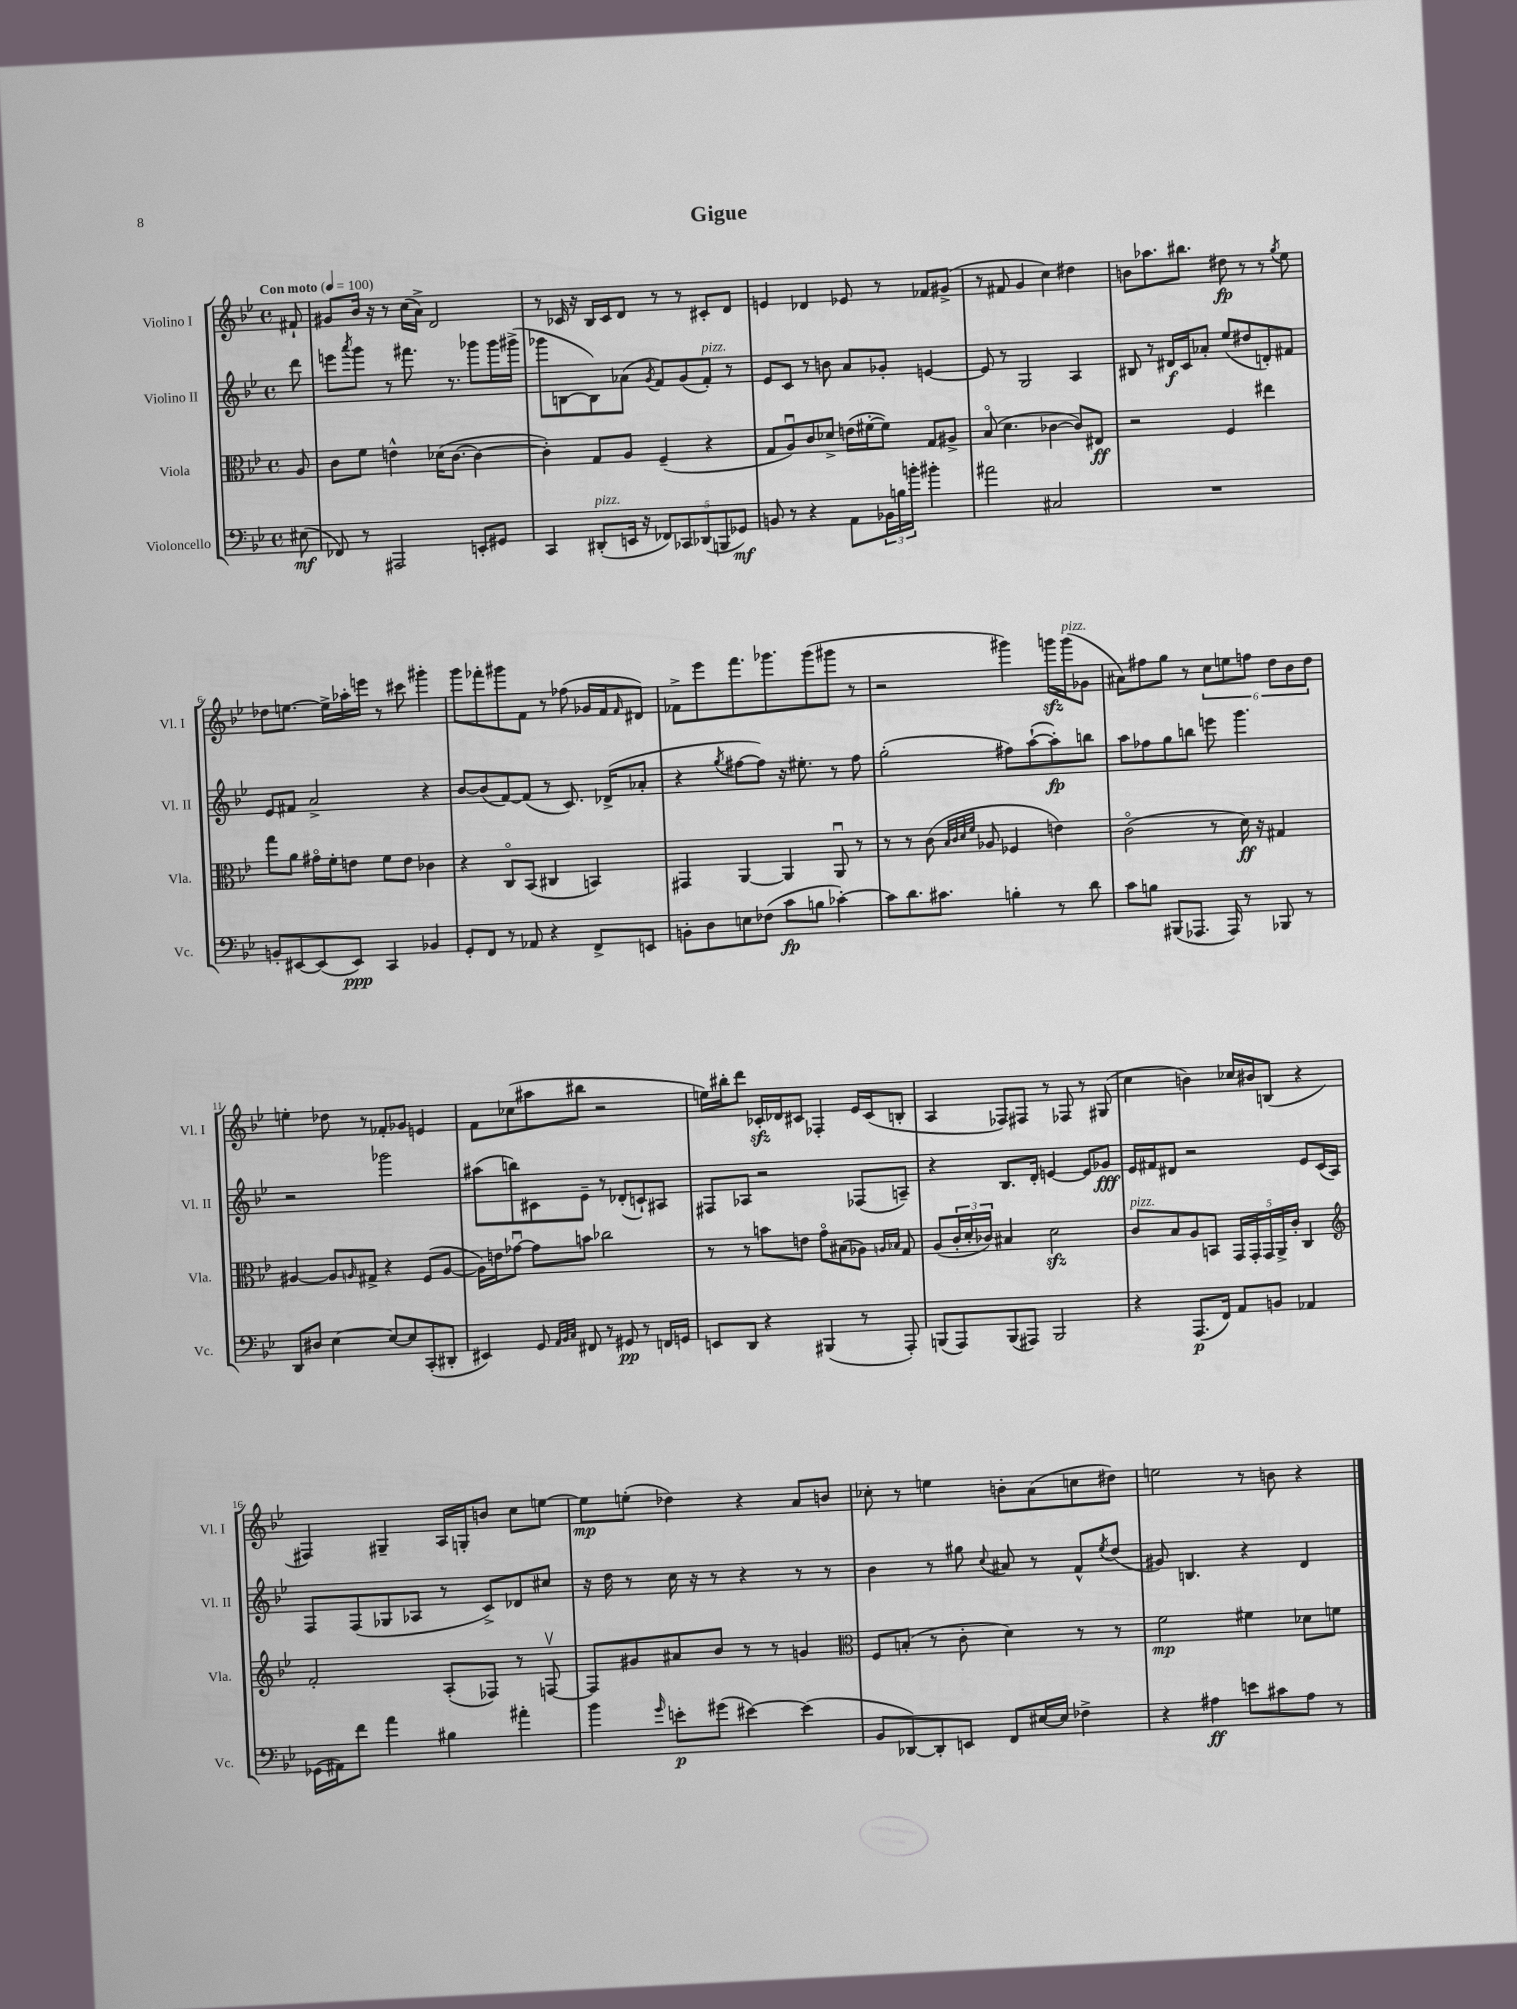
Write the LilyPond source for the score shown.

\header { title = "Gigue" }
<<
\new StaffGroup <<
\new Staff = "s0" \with { instrumentName = "Violino I" shortInstrumentName = "Vl. I" } {
    \clef treble \key bes \major \defaultTimeSignature \time 4/4 \partial 8 \tempo "Con moto" 4 = 100
    fis'8-! |
    gis'8 bes'16 r16 r8 c''16( a'16->) d'2 |
    r8 ces'16 r16 bes16 ces'16 d'8 r8 r8 cis'8-. d'8 |
    e'4 des'4 ees'8 r8 fes'8 gis'8->( |
    r8 fis'8 g'4 c''4) dis''4 |
    b'8 aes''8. bis''8. dis''8\fp r8 r8 \acciaccatura { g''8 } ees''8 |
    des''8 e''8.~ e''16-> aes''16-. e'''16 r8 cis'''8 gis'''4-. |
    g'''8 fes'''8-. gis'''8 f'8 r8 fes''8( ges'16 f'16 \grace { f'16 } dis'8) |
    fes'8-> ees'''8 f'''8. ges'''8. ges'''8( gis'''8 r8 |
    r2 gis'''4) g'''16\sfz g'''16^\markup { \italic "pizz." }( ges'8 |
    ais'8) fis''8 g''8 r8 \tuplet 6/4 { c''8 e''8 f''8 d''8 bes'8 d''8 } |
    e''4-. des''8 r8 fes'8-. ges'8 e'4 |
    f'8 ces''8( ais''8 bis''8 r2 |
    e''16) bis''16-. d'''8 ces'16-.\sfz des'16 cis'8 fes4-. ees'16 cis'16( b8-. |
    a4 fes8) fis8 r8 fes8 r8 gis8( |
    c''4 b'4) ces''16 bis'16 b8( r4 |
    fis4) gis4-- a16 g16-. b'8 c''8 e''8~ |
    e''8\mp e''8-.( des''4) r4 a'8 b'8 |
    ces''8-. r8 e''4 b'8-. a'8( c''8 dis''8) |
    e''2 r8 b'8 r4 \bar "|." |
}
\new Staff = "s1" \with { instrumentName = "Violino II" shortInstrumentName = "Vl. II" } {
    \clef treble \key bes \major \defaultTimeSignature \time 4/4 \partial 8
    d'''8 |
    e'''8 \acciaccatura { a'''8 } g'''8 r8 fis'''8. r8. ges'''8 ges'''16 gis'''16->( |
    ges'''8 b8~ b8) aes'8( \acciaccatura { g'8 } f'8) g'8( f'8-.^\markup { \italic "pizz." }) r8 |
    ees'8 c'8 r8 b'8 a'8 ges'8-. e'4~ |
    e'8 r8 g2 a4 |
    bis8 r8 dis'16\f c'16 aes'8-. ees''8( dis''8 d'8-.) fis'8 |
    ees'8 fis'8 a'2-> r4 |
    bes'8~ bes'8( f'8~) f'8( r8 c'8.) des'16->( aes'8-. |
    r4 \acciaccatura { g''8 } fis''8~ fis''8) r16 eis''8.-. r8 fis''8 |
    g''2-.( fis''8) a''8~-!( a''8-.\fp) b''8 |
    a''8 fes''8 g''8 b''8 e'''8 g'''4. |
    r2 ges'''2 |
    ais''8( b''8) cis'8 ees'8-- r8 des'8-.( c'8-!) ais8 |
    fis8 aes8 r2 fes8( a8--) |
    r4 bes8. d'16-. e'4~ e'8 ges'8\fff |
    ees'16 fis'16 dis'8 r2 ees'8 c'16( a16) |
    f8 f8( ges8 aes8 r8 c'8->) des'8 cis''8 |
    r16 d''16 r8 c''16 r16 r8 r4 r8 r8 |
    bes'4 r8 gis''8 \appoggiatura { c''8 } ais'8 r8 f'8-^ \acciaccatura { ees''8 } d''8( |
    gis'8) b4. r4 d'4 \bar "|." |
}
\new Staff = "s2" \with { instrumentName = "Viola" shortInstrumentName = "Vla." } {
    \clef alto \key bes \major \defaultTimeSignature \time 4/4 \partial 8
    a8 |
    c'8 f'8 e'4-^ des'16( c'8.~ c'4~ |
    c'4-.) g8 a8 f4--( r4 |
    g8 a8\downbow) c'8 des'8-> e'16( fis'16~-. fis'8) g8 ais8-> |
    bes8\flageolet( d'4. ces'4~ ces'8) eis8\ff |
    r2 f4 eis''4 |
    g''8 a'8 gis'16\flageolet f'16-. e'8 f'8 e'8 ces'4 |
    r4 c8\flageolet bes,8( cis4 b,4) |
    gis,4 a,4~ a,4 a,8\downbow r8 |
    r8 r8 c'8( \grace { bes32 c'32 d'32 f'32 } aes8 fes4 e'4) |
    c'2\flageolet( r8 d'16\ff) r16 gis4 |
    ais4~ ais8 \grace { a16 } gis8-> r4 f8( a8~ |
    a16) e'16 ges'8~\downbow ges'8 b'8 ces''2 |
    r8 r8 b'8 e'8 g'8\flageolet bis8( aes8) \grace { a16 bes16 } g8 |
    a8( \tuplet 3/2 { c'16-. d'16-. ces'16) } bis4 d'2\sfz |
    c'8^\markup { \italic "pizz." } bes8 a8 b,8 \tuplet 5/4 { g,16 g,16-. g,16 a,16-> c'16-. } c4 |
    \clef treble f'2-. a8-.( fes8) r8 f8~\upbow |
    f8 gis'8 ais'8 bes'8 r8 r8 g'4 |
    \clef alto f8 b8-.( r8 c'8-. d'4) r8 r8 |
    f'2\mp fis'4 des'8 f'8 \bar "|." |
}
\new Staff = "s3" \with { instrumentName = "Violoncello" shortInstrumentName = "Vc." } {
    \clef bass \key bes \major \defaultTimeSignature \time 4/4 \partial 8
    eis8\mf( |
    fes,8) r8 ais,,2 e,8-. gis,8 |
    c,4 dis,8-.^\markup { \italic "pizz." }( e,16 r16 \tuplet 5/4 { fes,8) ces,8 des,8( b,,8 ges,8\mf) } |
    b,8 r8 r4 a,8 \tuplet 3/2 { bes,16 b16 b'16-. } bis'4-. |
    ais'2 cis2 |
    R1 |
    b,8-. eis,8~ eis,8( eis,8\ppp) c,4 bes,4 |
    g,8-. f,8 r8 aes,8 r4 f,8-> e,8 |
    b,8-. d8 e8 fes8( c'8\fp b8 ces'4~-.) |
    ces'8 d'8. cis'8. b4-. r8 d'8 |
    c'8 b8 bis,,8( aes,,8. aes,,16) r8 bes,,8 r8 |
    d,8 dis8 ees4~ ees8~ ees8 c,8-.( dis,8-. |
    eis,4) g,8 \grace { a,32 bes,32 c32 } fis,8 r8 gis,8\pp r8 f,16 g,16 |
    e,8 d,8 r4 bis,,4( r8 a,,8-.) |
    b,,8( a,,8) b,,8( ais,,8) b,,2 |
    r4 a,,8.\p( f,16) a,8 b,8 aes,4 |
    ges,16( ais,16) f'8 a'4 bis4 ais'4-. |
    bes'4 \grace { g'16 } e'8-.\p gis'8( eis'4~) eis'4( |
    bes,8 des,8~) des,8-. e,8 f,8 eis16~ eis16 fes4-> |
    r4 ais4\ff e'8 cis'8 ais8 r8 \bar "|." |
}
>>
>>
